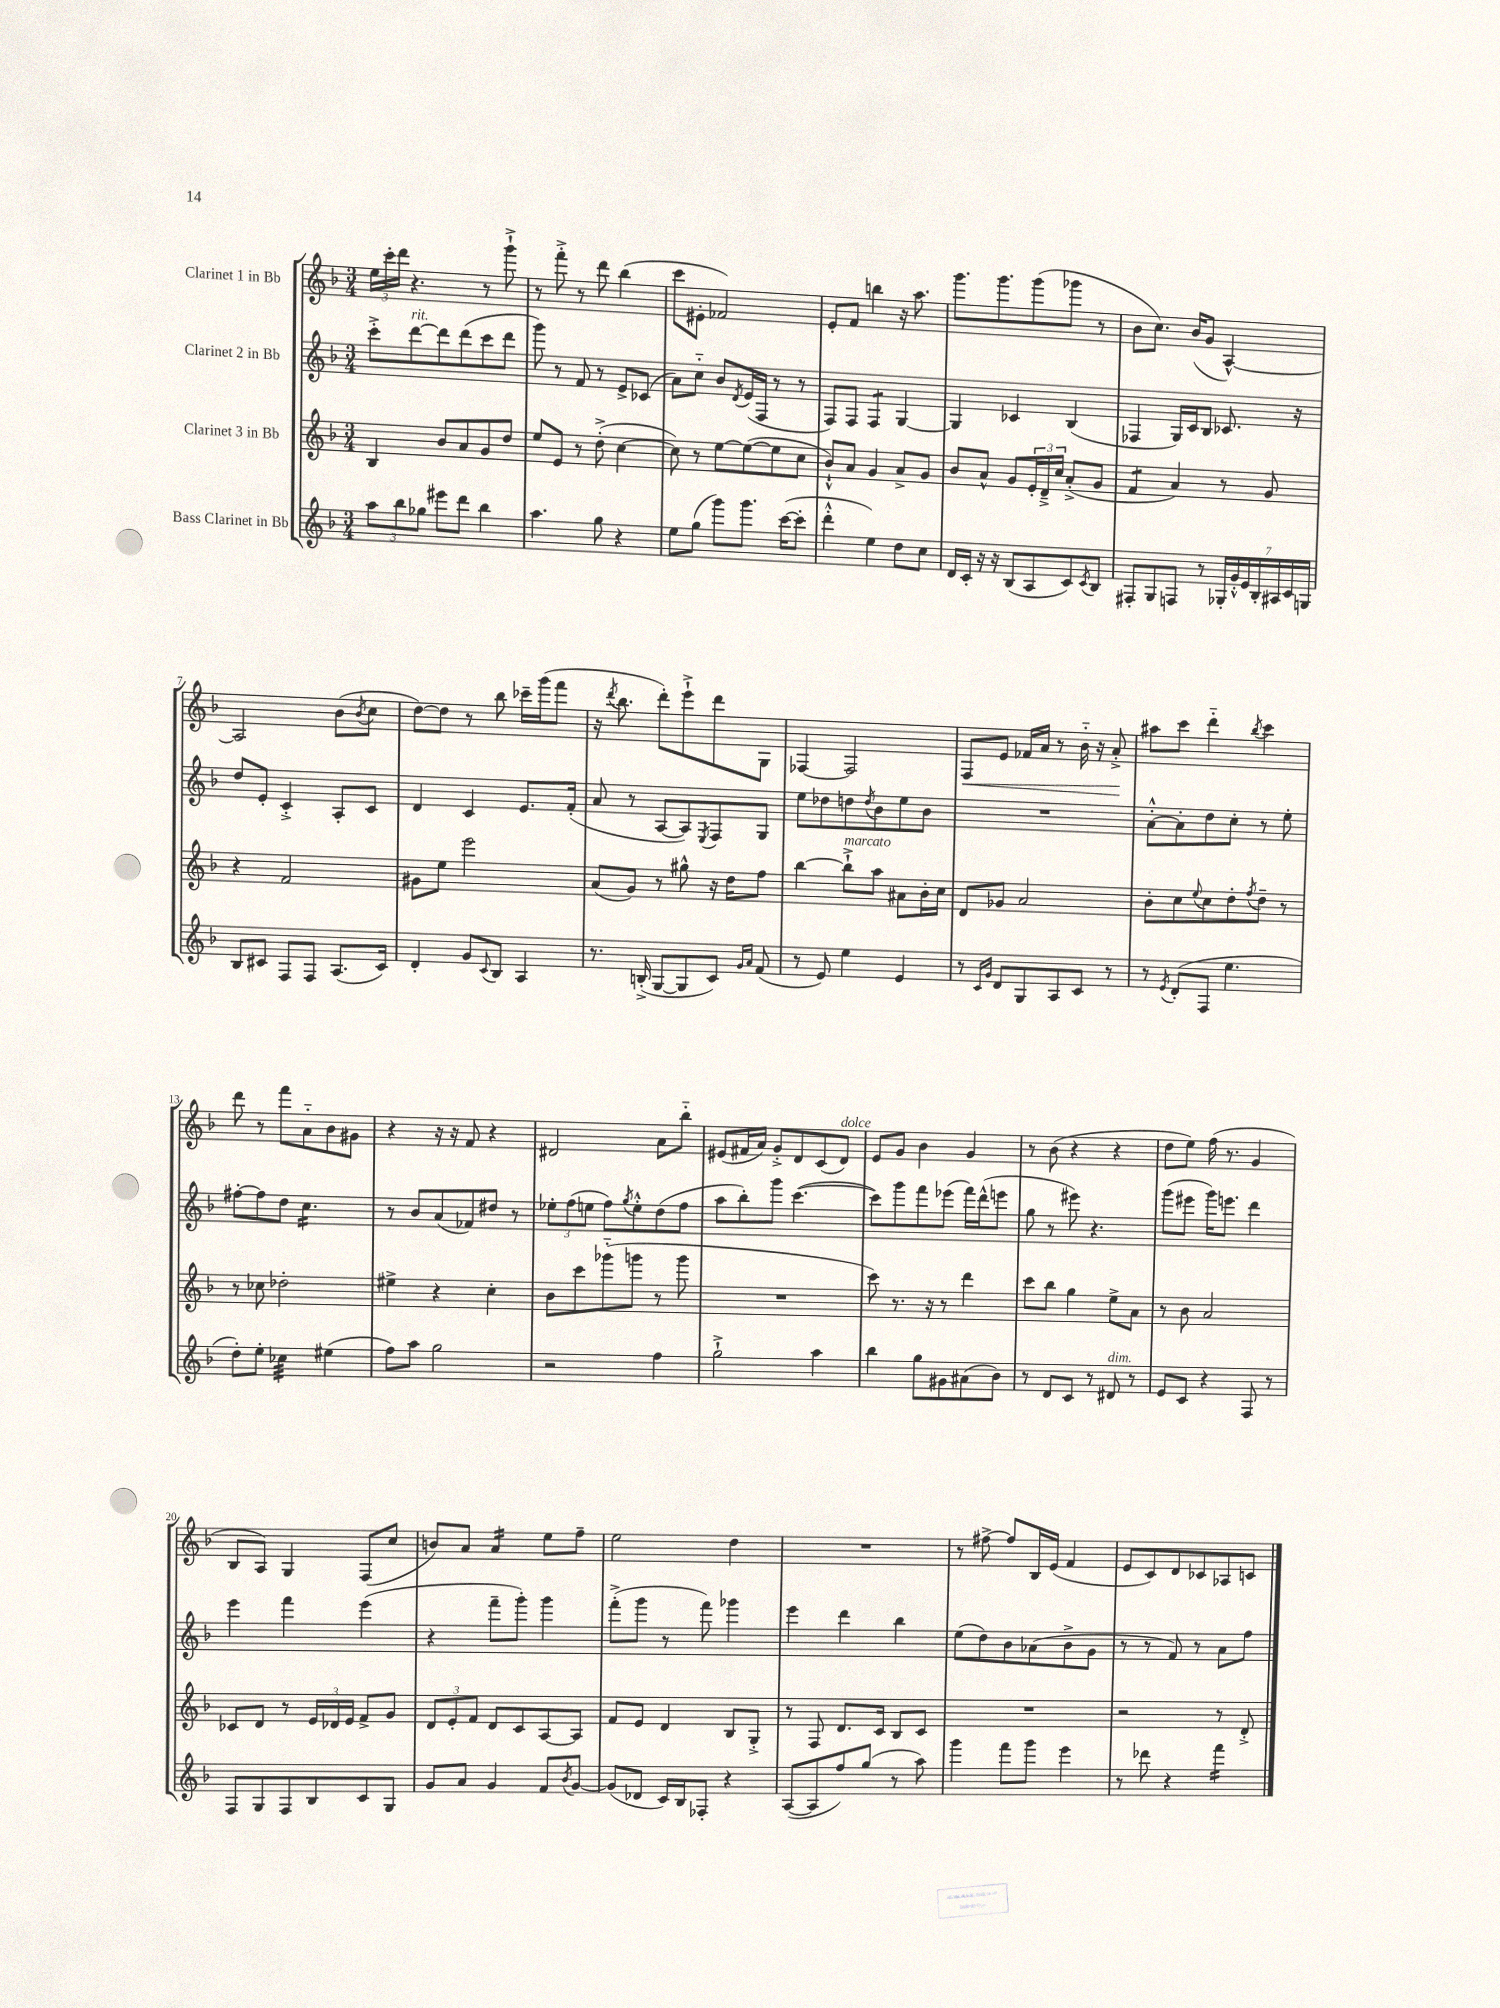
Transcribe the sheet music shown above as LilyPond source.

<<
\new StaffGroup <<
\new Staff = "s0" \with { instrumentName = "Clarinet 1 in Bb" } {
    \clef treble \key f \major \numericTimeSignature \time 3/4
    \tuplet 3/2 { e''16 c'''16-. d'''16 } r4. r8 g'''8-!-> |
    r8 f'''8-.-> r8 d'''8 bes''4( |
    c'''8 eis'8-. fes'2) |
    e'8-. f'8 b''4 r16 a''8. |
    g'''8. g'''8. g'''8( ges'''8 r8 |
    bes'8 c''8.) bes'16( g'8 a4~-^) |
    a2 bes'8( \acciaccatura { bes'8 } c''8 |
    d''8~) d''8 r8 bes''8 ces'''16-- g'''16( f'''8 |
    r16 \acciaccatura { d'''8 } bes''8. d'''8-.) e'''8-!-> d'''8 g8 |
    fes4~ fes2 |
    f8\< e'8 fes'16 a'16 r8 bes'16-_ r16 a'8-.->\! |
    ais''8 c'''8 d'''4-_ \acciaccatura { bes''8 } c'''4 |
    d'''8 r8 f'''8 a'8-_ bes'8 gis'8 |
    r4 r16 r16 f'8 r4 |
    dis'2 a'8 bes''8-_ |
    eis'8( fis'16 a'16) g'8-.-> d'8 c'8( d'8^\markup { \italic "dolce" }) |
    e'8 g'8 bes'4 g'4 |
    r8 bes'8( r4 r4 |
    d''8 e''8) f''16( r8. g'4 |
    bes8 a8) g4 f8( c''8 |
    b'8) a'8 a'4:16 e''8 f''8-- |
    e''2 d''4 |
    R2. |
    r8 fis''8~-> fis''8 bes16 e'16( f'4 |
    e'8 c'8) d'8 ces'8 aes8 c'8 \bar "|." |
}
\new Staff = "s1" \with { instrumentName = "Clarinet 2 in Bb" } {
    \clef treble \key f \major \numericTimeSignature \time 3/4
    c'''8-.-> d'''8~^\markup { \italic "rit." } d'''8 d'''8( c'''8 d'''8 |
    g'''8) r8 f'8 r8 e'8-> ces'8( |
    a'8) c''8-_ bes'8 \acciaccatura { d'8 } e'16( f16 r8 r8 |
    f8) f8 f4:8 g4~ |
    g4 ces'4 bes4( |
    fes4 g16) c'16 bes8 ces'8. r16 |
    d''8 e'8-. c'4-.-> a8-. c'8 |
    d'4 c'4 e'8. f'16-.( |
    a'8 r8 a8~ a8) \acciaccatura { e8 } f8 g8 |
    e''8 des''8 d''8 \acciaccatura { d''8 } bes'8 e''8 bes'8 |
    R2. |
    a'8~-.-^ a'8-. d''8 c''8-. r8 e''8-. |
    fis''8~-. fis''8 d''8 c''4.:16 |
    r8 bes'8 a'8( fes'8) dis''8 r8 |
    \tuplet 3/2 { ees''8-. f''8( e''8 } f''8) \acciaccatura { g''8 } e''8-.-^ d''8( f''8 |
    a''8 bes''8-.) g'''8 c'''4.~( |
    c'''8) g'''8 f'''8 ees'''8( f'''16) d'''16-^( e'''8 |
    g''8 r8 eis'''8) r4. |
    g'''8( eis'''8 g'''16) e'''8. d'''4 |
    e'''4 f'''4 e'''4( |
    r4 f'''8-- g'''8-.) g'''4 |
    f'''8-.->( g'''8 r8 f'''8) ges'''4 |
    e'''4 d'''4 bes''4 |
    e''8( d''8) bes'8 aes'8( bes'8-> g'8 |
    r8 r8 f'8) r8 a'8 f''8 \bar "|." |
}
\new Staff = "s2" \with { instrumentName = "Clarinet 3 in Bb" } {
    \clef treble \key f \major \numericTimeSignature \time 3/4
    bes4 bes'8 a'8 g'8 d''8 |
    e''8 e'8 r8 d''8-.->( c''4~ |
    c''8) r8 e''8~ e''8~( e''8 c''8 |
    bes'8-!-^) a'8 g'4 a'8-> g'8 |
    bes'8 a'8-^ g'8 \tuplet 3/2 { e'16-. d'16---> c''16 } a'8-.->( g'8 |
    f'4:8 a'4) r8 g'8 |
    r4 f'2 |
    gis'8 e''8 e'''2 |
    a'8( g'8) r8 gis''8-^ r16 d''16 f''8 |
    bes''4~ bes''8-!->^\markup { \italic "marcato" } a''8 ais'8 bes'16-. c''16 |
    d'8 ges'8 a'2 |
    bes'8-. c''8 \appoggiatura { e''8 } c''8 d''8-. \acciaccatura { f''8 } d''8-- r8 |
    r8 ces''8 des''2-. |
    eis''4-> r4 c''4-. |
    bes'8 c'''8 ges'''8-_( g'''8 r8 g'''8 |
    R2. |
    c'''8) r8. r16 r8 d'''4 |
    c'''8 bes''8 g''4 e''8-> a'8 |
    r8 bes'8 a'2 |
    ces'8 d'8 r8 \tuplet 3/2 { e'16 des'16 e'16 } f'8-> g'8 |
    \tuplet 3/2 { d'8 e'8-. f'8 } d'8 c'8 a8~ a8 |
    f'8 e'8 d'4 bes8 g8-.-> |
    r8 f8 d'8. c'16 bes8 c'8 |
    R2. |
    r2 r8 d'8-.-> \bar "|." |
}
\new Staff = "s3" \with { instrumentName = "Bass Clarinet in Bb" } {
    \clef treble \key f \major \numericTimeSignature \time 3/4
    \tuplet 3/2 { a''8 bes''8 ges''8 } eis'''8 d'''8 bes''4 |
    a''4. g''8 r4 |
    e''8 g''8( g'''8) g'''8. c'''16~( c'''8-. |
    d'''4-.-^ e''4) d''8 c''8 |
    d'16 c'16-. r16 r16 bes8( a8 c'8) \acciaccatura { c'8 } bes8 |
    fis8-. g8 f8 r8 \tuplet 7/4 { ges16-. g'16-.-^ e'16 bes16-. ais16 c'16 g16 } |
    bes8 cis'8 f8 f8 a8.( cis'16) |
    d'4-. g'8 \appoggiatura { c'8 } bes8 a4 |
    r8. b16-.->( g8~ g8 c'8) \grace { g'16 a'16 } f'8( |
    r8 e'8) e''4 e'4 |
    r8 \grace { c'16 g'16 } d'8 g8 a8 c'8 r8 |
    r8 \acciaccatura { e'8 } d'8-.( f8 e''4. |
    d''8-.) e''8-. ces''4:32 eis''4( |
    f''8) a''8 g''2 |
    r2 f''4 |
    g''2-!-> a''4 |
    bes''4 g''8 gis'8 ais'8( bes'8) |
    r8 d'8 c'8 r8 dis'8^\markup { \italic "dim." } r8 |
    e'8 c'8 r4 f8 r8 |
    f8 g8 f8 bes8 c'8 g8 |
    g'8 a'8 g'4 f'8 \acciaccatura { bes'8 } g'8~ |
    g'8( des'8 c'16) bes16 fes8-. r4 |
    a8~( a8 f''8) g''8( r8 a''8) |
    g'''4 f'''8 g'''8 e'''4 |
    r8 des'''8 r4 f'''4:16 \bar "|." |
}
>>
>>
